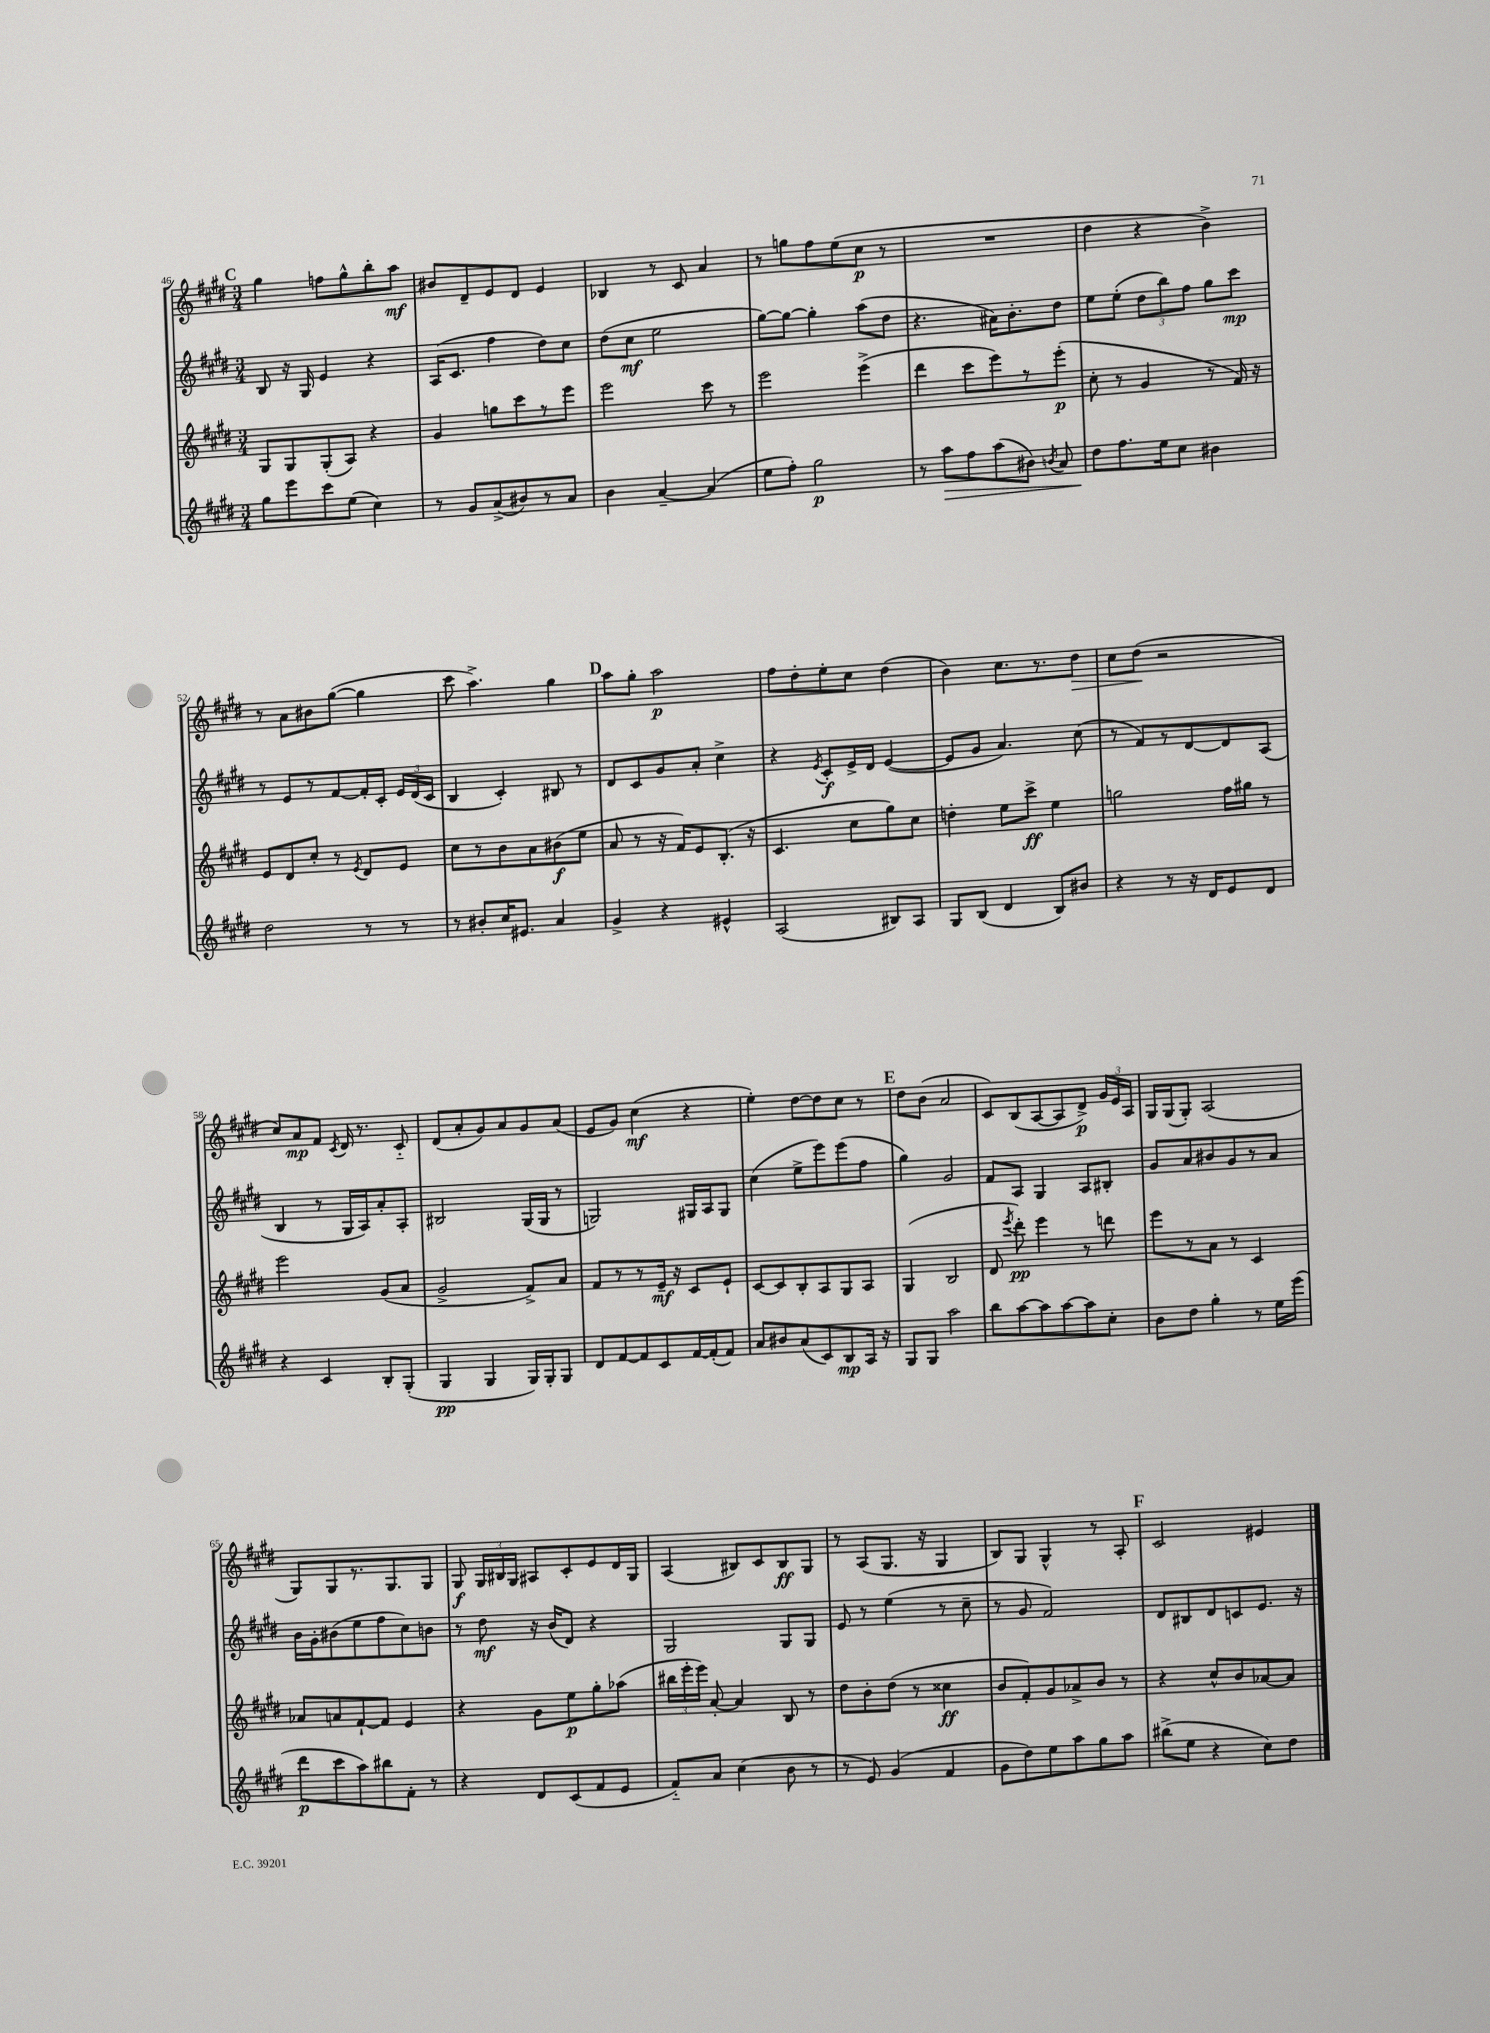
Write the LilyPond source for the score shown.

<<
\new StaffGroup <<
\new Staff = "s0" {
    \clef treble \key e \major \numericTimeSignature \time 3/4
    \autoBeamOff \mark \markup { \bold "C" } gis''4 f''8[ gis''8-^ b''8-. a''8]\mf |
    bis'8[ dis'8-- e'8 dis'8] e'4 |
    bes4 r8 cis'8 a'4 |
    r8 g''8[ fis''8 e''8( cis''8]\p r8 |
    R2. |
    dis''4 r4 b'4->) |
    r8 a'8[ bis'8 gis''8]~( gis''4 |
    cis'''8 a''4.->) gis''4 |
    \mark \markup { \bold "D" } a''8[ gis''8]-. a''2\p |
    fis''8[ dis''8-. e''8-. cis''8] dis''4( |
    b'4) cis''8.[ r8. dis''8]\> |
    cis''8[ dis''8]\!( r2 |
    cis''8[) a'8\mp fis'8] \acciaccatura { cis'8 } dis'16 r8. cis'8-_ |
    dis'8[( a'8-. gis'8) a'8 gis'8 a'8]( |
    e'8[ gis'8]) cis''4\mf( r4 |
    e''4-.) dis''8[~ dis''8 cis''8] r8 |
    \mark \markup { \bold "E" } dis''8[ b'8]( a'2 |
    cis'8[) b8( a8~ a8 dis'8]->\p) \tuplet 3/2 { gis'16[ e'16 a16] } |
    gis16[ gis16( gis8]-.) a2( |
    gis8[) gis8 r8. gis8. gis8] |
    gis8\f \tuplet 3/2 { gis16[ bis16 gis16] } ais8[ cis'8-. e'8 dis'16 gis16] |
    a4( bis8[) cis'8 bis8\ff gis8] |
    r8 a8[( gis8.] r16 gis4 |
    b8[) gis8] gis4-^ r8 a8-. |
    \mark \markup { \bold "F" } cis'2 eis'4 \bar "|." |
}
\new Staff = "s1" {
    \clef treble \key e \major \numericTimeSignature \time 3/4
    \autoBeamOff \mark \markup { \bold "C" } b8 r16 gis16 e'4 r4 |
    a16[( cis'8.] fis''4 dis''8[) cis''8] |
    dis''8[( cis''8]\mf e''2 |
    gis''8[~) gis''8]~ gis''4-. a''8[( dis''8] |
    r4. ais'16[) b'8.-. dis''8] |
    e''8[ e''8]-.( \tuplet 3/2 { dis''8[ b''8) fis''8] } gis''8[ cis'''8]\mp |
    r8 e'8[ r8 fis'8~ fis'16-. cis'16]-. \tuplet 3/2 { e'16[ dis'16( cis'16] } |
    b4 cis'4-.) bis8 r8 |
    \mark \markup { \bold "D" } dis'8[ cis'8 gis'8 a'8]-. cis''4-> |
    r4 \acciaccatura { e'8 } cis'8[-.\f e'16-> dis'16] e'4~( |
    e'8[ gis'8] a'4.) cis''8( |
    r8 fis'8[) r8 dis'8~ dis'8 a8]( |
    b4 r8 gis16[ a16) a'8-. a8]-. |
    bis2 gis16[( gis16] r8 |
    g2) gis16[ a16 gis8] |
    cis''4( e''8[-> e'''8) e'''8( fis''8] |
    \mark \markup { \bold "E" } gis''4) gis'2 |
    fis'8[ a8] gis4 a8[ bis8]-. |
    gis'8[ a'8 bis'8 gis'8 r8 a'8] |
    b'16[ gis'16-. bis'8( e''8 fis''8 cis''8) b'8] |
    r8 dis''8\mf r16 b'16[( dis'8]) r4 |
    gis2 gis8[ gis8] |
    e'8 r8 e''4( r8 cis''8-- |
    r8 gis'8 fis'2) |
    \mark \markup { \bold "F" } dis'8[ bis8 dis'8 c'8 e'8.] r16 \bar "|." |
}
\new Staff = "s2" {
    \clef treble \key e \major \numericTimeSignature \time 3/4
    \autoBeamOff \mark \markup { \bold "C" } gis8[ gis8 gis8-.( a8]) r4 |
    gis'4 g''8[ cis'''8 r8 e'''8] |
    e'''2 cis'''8 r8 |
    e'''2 e'''4->( |
    dis'''4 cis'''8[ e'''8) r8 e'''8]-.\p( |
    cis''8-. r8 gis'4 r8 fis'16) r16 |
    e'8[ dis'8 cis''8]-. r8 \acciaccatura { e'8 } dis'8[ e'8] |
    cis''8[ r8 b'8 a'8 bis'8\f( e''8] |
    \mark \markup { \bold "D" } a'8 r8 r16 fis'16[) e'8 b8.]-.( r16 |
    cis'4. cis''8[ gis''8) cis''8] |
    d''4-. e''8[ cis'''8]->\ff e''4 |
    g''2 fis''16[ gis''16] r8 |
    e'''2 gis'8[( a'8] |
    gis'2-> fis'8[->) a'8] |
    fis'8[ r8 r8 e'16]--\mf r16 cis'8[ e'8]-! |
    cis'8[~ cis'8 b8-. a8 gis8 a8] |
    \mark \markup { \bold "E" } gis4( b2 |
    dis'8 \acciaccatura { e'''8 } dis'''8-.\pp) e'''4 r8 d'''8 |
    e'''8[ r8 a'8] r8 cis'4 |
    aes'8[ a'8 fis'8~-! fis'8] e'4 |
    r4 gis'8[ e''8\p gis''8-. aes''8]( |
    \tuplet 3/2 { bis''16[ e'''16-. e'''16]) } a'8~-. a'4 b8 r8 |
    dis''8[ b'8-. dis''8]( r8 cisis''4\ff |
    b'8[ fis'8-.) gis'8 aes'8-> b'8] r8 |
    \mark \markup { \bold "F" } r4 cis''8[-^ b'8 aes'8~ aes'8] \bar "|." |
}
\new Staff = "s3" {
    \clef treble \key e \major \numericTimeSignature \time 3/4
    \autoBeamOff \mark \markup { \bold "C" } gis''8[ e'''8 cis'''8 e''8]( cis''4) |
    r8 gis'8[ a'8->( bis'8) r8 a'8] |
    b'4 a'4~-- a'4( |
    e''8[ fis''8]-.) gis''2\p |
    r8 a''8[\> fis''8 a''8( bis'8]) \acciaccatura { b'8 } a'8 |
    dis''8[\! fis''8. e''16 cis''8] bis'4 |
    dis''2 r8 r8 |
    r8 bis'8[-. cis''16 eis'8.] a'4 |
    \mark \markup { \bold "D" } gis'4-> r4 eis'4-^ |
    a2( bis8[) a8] |
    gis8[ b8]( dis'4 b8[) bis'8] |
    r4 r8 r16 dis'16[ e'8 dis'8] |
    r4 cis'4 b8[-. gis8]-.( |
    gis4\pp gis4 gis16[) gis16-. gis8] |
    dis'8[ fis'8~ fis'8 cis'8 fis'16~ fis'16-.( fis'8]) |
    a'8[ bis'8 a'8( cis'8) b8\mp a16] r16 |
    \mark \markup { \bold "E" } gis8[ gis8] a''2 |
    b''8[ a''8~ a''8 a''8~ a''8 cis''8]-. |
    b'8[ dis''8] gis''4-. r8 e''16[ e'''16]( |
    dis'''8[\p cis'''8 a''8) bis''8 fis'8]-. r8 |
    r4 dis'8[ cis'8( fis'8 e'8] |
    fis'8[-_) a'8] cis''4( b'8 r8 |
    r8 e'8) gis'4( fis'4 |
    gis'8[ dis''8) e''8 a''8 gis''8 a''8] |
    \mark \markup { \bold "F" } bis''8[->( e''8] r4 cis''8[) dis''8] \bar "|." |
}
>>
>>
\layout { \context { \Score currentBarNumber = #46 } }
